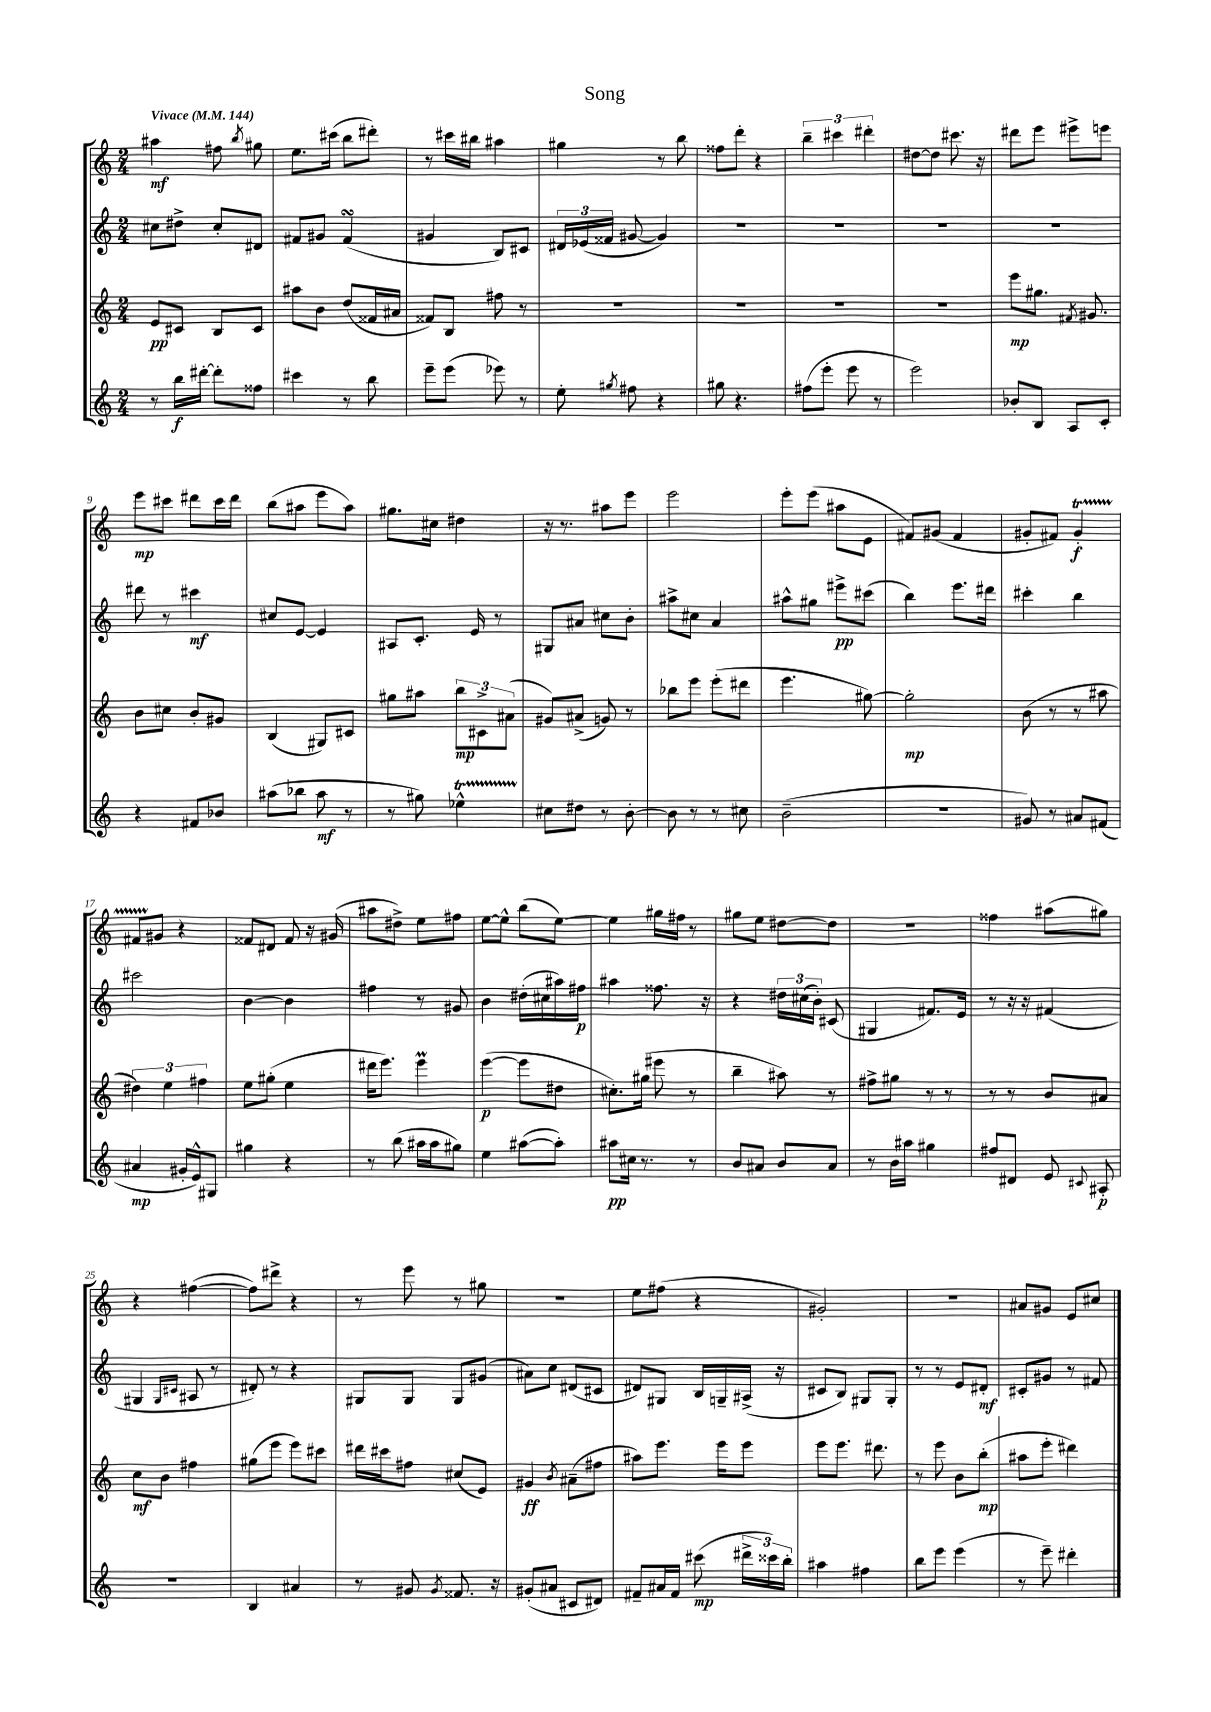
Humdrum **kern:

**kern	**kern	**kern	**kern
*staff4	*staff3	*staff2	*staff1
*clefG2	*clefG2	*clefG2	*clefG2
*k[]	*k[]	*k[]	*k[]
*M2/4	*M2/4	*M2/4	*M2/4
*MM144	*MM144	*MM144	*MM144
8r	8e	8cc#	4aa#
16bb	8c#	8dd#^	.
[16ddd#'	.	.	.
8ddd#']	8B	8cc#'	8ff#
.	.	.	8qbb
8ff##	8c#	8d#	8gg#
=	=	=	=
4ccc#	8aa#	8f#	8.ee
.	8b	8g#	.
.	.	.	(16ccc#
8r	(8dd	(4f#	8bb
8bb	16f##	.	8ddd#')
.	16a#	.	.
=	=	=	=
8eee~	8f##)	4g#	8r
(8eee	8B	.	16ccc#
.	.	.	16bb#
8eee-)	8ff#	8B)	4aa#
8r	8r	8c#	.
=	=	=	=
8ee'	2r	24d#	4gg#
.	.	(24e-	.
.	.	24f##	.
8qgg#	.	.	.
8ff#	.	[8g#	.
4r	.	4g#])	8r
.	.	.	8bb
=	=	=	=
8gg#	2r	2r	8ff##
4.r	.	.	8ddd'
.	.	.	4r
=	=	=	=
(8ff#	2r	2r	6bb~
8eee'	.	.	.
.	.	.	6ccc#
8eee	.	.	.
.	.	.	6ddd#'
8r	.	.	.
=	=	=	=
2eee)	2r	2r	[8dd#
.	.	.	8dd#]
.	.	.	8.ccc#
.	.	.	16r
=	=	=	=
8b-'	8eee	2r	8ddd#
8B	8.gg#	.	8eee
8A	.	.	8eee#^
.	8qf#	.	.
.	8.g#	.	.
8c'	.	.	8eee
=	=	=	=
4r	8b	8ddd#	8eee
.	8cc#	8r	8ccc#
8f#	8b'	4ccc#	8ddd#
8b-	8g#	.	16ccc#
.	.	.	16ddd#
=	=	=	=
(8aa#	(4B	8cc#	(8bb
8bb-	.	[8e	8aa#
8aa#	8G#)	4e]	8eee
8r	8c#	.	8aa#)
=	=	=	=
8r	8gg#	8A#	8.gg#
8gg#)	8aa#	8.c'	.
.	.	.	16cc#
4ee-^^	12bb	.	4dd#
.	.	16e	.
.	12c#^	.	.
.	.	8r	.
.	(12a#	.	.
=	=	=	=
8cc#	8g#)	8G#	16r
.	.	.	8.r
8dd#	(8a#^	8a#	.
8r	8g)	8cc#	8aa#
[8b'	8r	8b'	8eee
=	=	=	=
8b]	8bb-	8aa#^	2eee
8r	8eee	8cc#	.
8r	(8eee'	4a	.
8cc#	8ddd#	.	.
=	=	=	=
(2b~	4.eee	8aa#^^	8eee'
.	.	8gg#	(8eee
.	.	8eee#^	8aa#
.	[8gg#)	(8ccc#	8e
=	=	=	=
2r	2gg#']	4bb)	8f#)
.	.	.	(8g#
.	.	8.eee	4f#
.	.	16ddd#	.
=	=	=	=
8g#)	(8b	4ccc#'	8g#'
8r	8r	.	8f#)
8a#	8r	4bb	4g#'
(8f#	8aa#	.	.
=	=	=	=
4a#	6dd#)	2ccc#	8f#
.	.	.	8g#
.	6ee	.	.
16g#'	.	.	4r
16e^^)	.	.	.
.	6ff#	.	.
8G#	.	.	.
=	=	=	=
4gg#	8ee	[4b	8f##
.	(8gg#'	.	8d#
4r	4ee	4b]	8f##
.	.	.	16r
.	.	.	(16g#
=	=	=	=
8r	16ddd#	4ff#	8aa#
.	8.eee)	.	.
(8bb	.	.	8dd#^)
16aa#	4eee	8r	8ee
16aa#	.	.	.
8gg#)	.	8g#	8ff#
=	=	=	=
4ee	([4eee	4b	[8ee
.	.	.	8ee^^]
([8aa#	8eee]	(16dd#'	(8bb
.	.	16cc#	.
8aa#'])	8dd#	16aa#)	[8ee)
.	.	16ff#	.
=	=	=	=
8aa#	8.cc#')	4aa#	4ee]
16cc#	.	.	.
8.r	(16gg#	.	.
.	8eee#	8.ff##	16gg#
.	.	.	16ff#
8r	8r	.	8r
.	.	16r	.
=	=	=	=
8b	4bb~	4r	8gg#
8a#	.	.	8ee
8b	8aa#)	24dd#	[8dd#
.	.	(24cc#	.
.	.	24b')	.
8a#	8r	(8c#	8dd#]
=	=	=	=
8r	8ff#^	4G#	2r
16b	8gg#	.	.
16aa#	.	.	.
4gg#	8r	8.f#)	.
.	8r	.	.
.	.	16e	.
=	=	=	=
8ff#	8r	8r	4ff##
8d#	8r	16r	.
.	.	16r	.
8e	8b	(4f#	(8aa#
8qqc#	.	.	.
8A#'	8a#	.	8gg#)
=	=	=	=
2r	8cc	4G#	4r
.	8b	.	.
.	.	16qqG#	.
.	.	16qqc#	.
.	4ff#	8A#	([4ff#
.	.	8r	.
=	=	=	=
4B	(8gg#	8d#')	8ff#])
.	8eee	8r	8ddd#^
4a#	8eee)	4r	4r
.	8ccc#	.	.
=	=	=	=
8r	16ddd#	8G#	8r
.	16ccc#	.	.
8g#	8ff#	8G#	8eee
8qg#	.	.	.
8.f##	(8cc#	8G#	8r
.	8e)	(8g#	8gg#
16r	.	.	.
=	=	=	=
(8g#'	4g#	8a#)	2r
8a#	.	8cc	.
.	8qb	.	.
8c#	(8a#~	(8d#	.
8d#)	8ff#	8c#	.
=	=	=	=
8f#~	8aa#)	8d#)	8ee
16a#	8.eee	8G#	(8ff#
16f#	.	.	.
(8ccc#	.	16B	4r
.	16eee	16G~	.
24ddd#^	8eee	(16A#^	.
24ccc##)	.	.	.
.	.	16r	.
24bb'	.	.	.
=	=	=	=
4aa#	8eee	8c#	2g#')
.	8.eee	8B)	.
4ff#	.	8G#	.
.	8.ddd#	.	.
.	.	8G#'	.
=	=	=	=
8bb	8r	8r	2r
8eee	8eee	8r	.
(4eee	8b	8e	.
.	(8bb'	8d#'	.
=	=	=	=
8r	8aa#	8c#'	8a#
8eee~)	8eee'	8g#	8g#
4ddd#'	4ddd#)	8r	8e
.	.	8f#	8cc#
==	==	==	==
*-	*-	*-	*-
